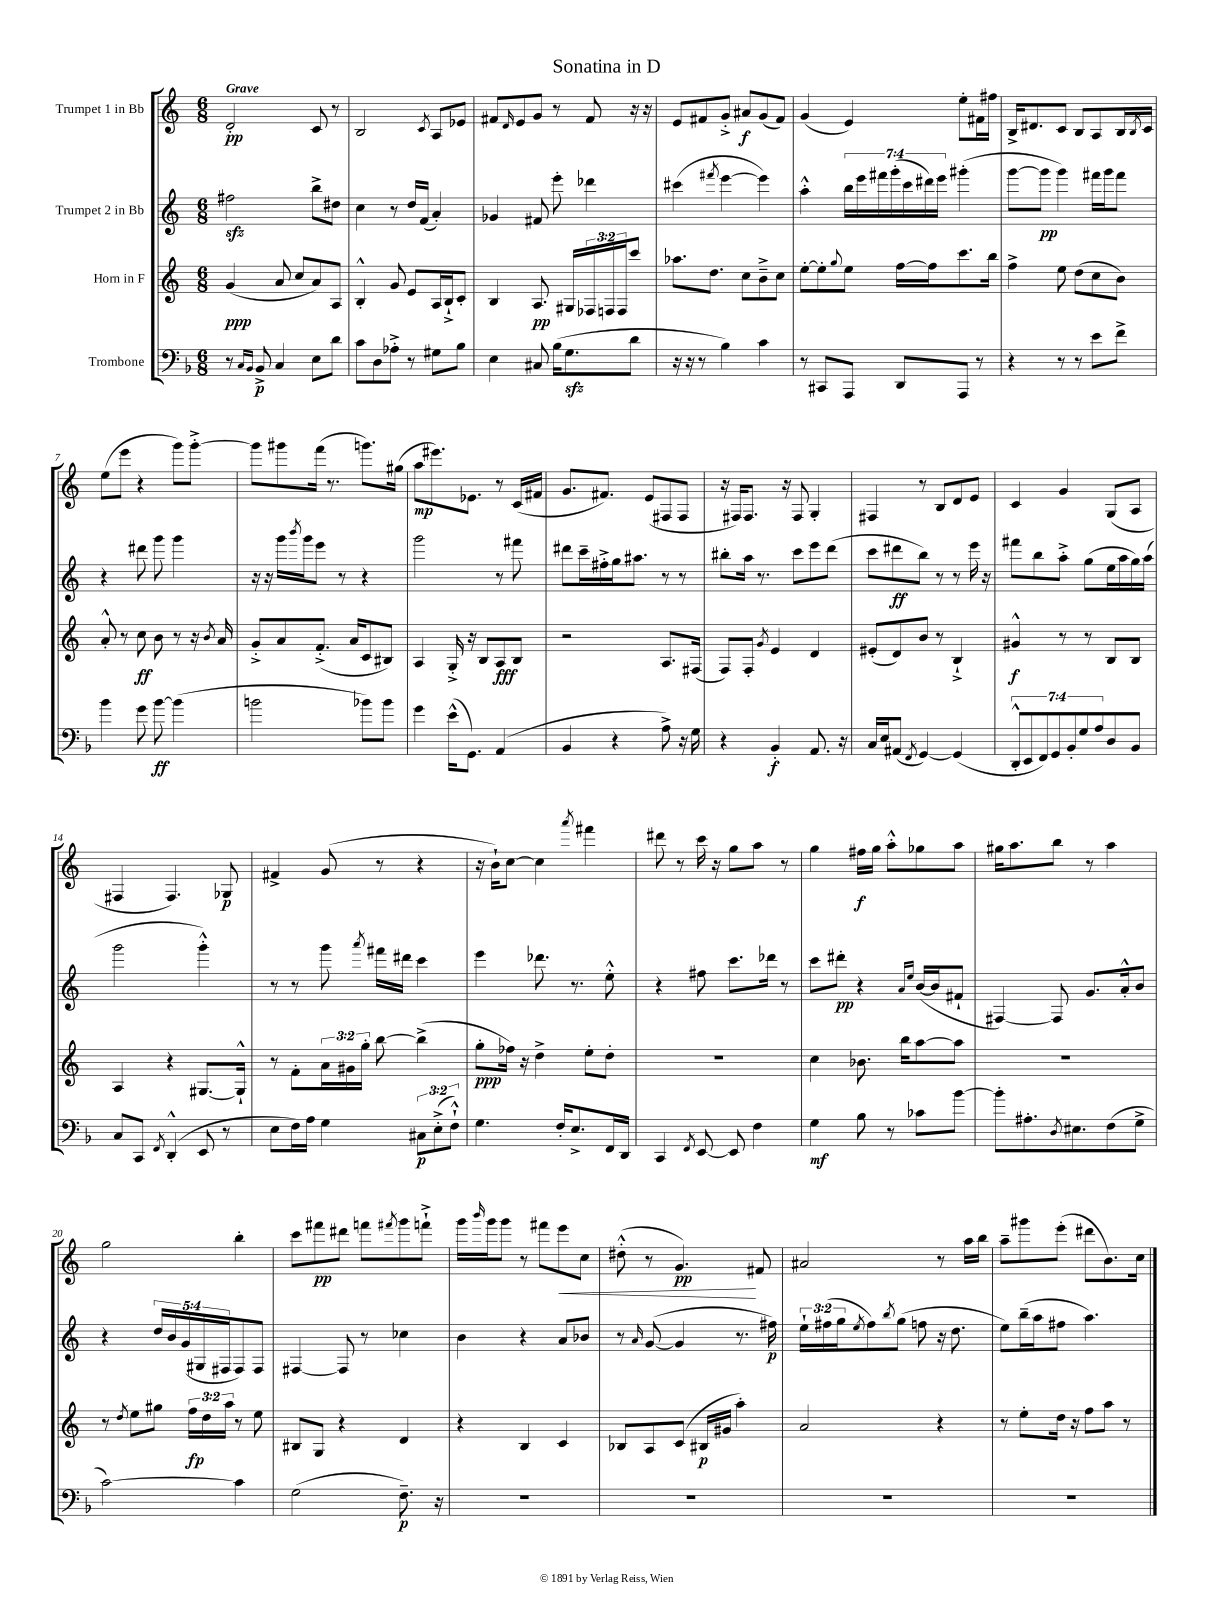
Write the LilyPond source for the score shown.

\header { title = "Sonatina in D" }
<<
\new StaffGroup <<
\new Staff = "s0" \with { instrumentName = "Trumpet 1 in Bb" } {
    \clef treble \key c \major \numericTimeSignature \time 6/8 \tempo "Grave"
    d'2-.\pp c'8 r8 |
    b2 \acciaccatura { c'8 } a8 ees'8 |
    fis'8 \grace { d'16 } e'8 g'8 r8 fis'8 r16 r16 |
    e'8 fis'8 g'8-.-> ais'8\f g'8( fis'8) |
    g'4( e'4) e''8-. fis'16 fis''16 |
    b16-> dis'8. c'8 b8 a8 b16 \acciaccatura { b8 } c'16 |
    e''8( e'''8 r4 g'''8) g'''8~-.-> |
    g'''8 gis'''8 f'''16( r8. g'''8.) gis''16( |
    a''8\mp eis'''8.) ees'8. r8 c'16( fis'16 |
    g'8. fis'8.) e'8( fis8 fis8 |
    r16 fis16) fis8. r16 fis8 g4-. |
    fis4 r8 b8 d'8 e'8 |
    c'4 g'4 g8( a8 |
    fis4 fis4.) ges8\p |
    fis'4-> g'8( r8 r4 |
    r16 b'16-!) c''8~ c''4 \acciaccatura { a'''8 } fis'''4 |
    dis'''8 r8 c'''16 r16 g''8 a''8 r8 |
    g''4 fis''16\f g''16 a''8-.-^ ges''8 a''8 |
    gis''16 a''8. b''8 r8 a''4 |
    g''2 b''4-. |
    c'''8 fis'''8\pp dis'''8 f'''8 \acciaccatura { fis'''8 } g'''8 f'''8-!-> |
    g'''16 \grace { b'''16 } g'''16 g'''8 r8 fis'''8 e'''8\< c''8 |
    dis''8-.-^( r8 g'4.\pp\!) fis'8 |
    ais'2 r8 a''16 b''16 |
    a''8-- gis'''8 e'''8-.( dis'''8 b'8.) c''16 \bar "|." |
}
\new Staff = "s1" \with { instrumentName = "Trumpet 2 in Bb" } {
    \clef treble \key c \major \numericTimeSignature \time 6/8 \override Staff.TupletNumber.text = #tuplet-number::calc-fraction-text
    fis''2\sfz b''8-> dis''8 |
    c''4 r8 d''16 f'16( a'4-.) |
    ges'4 fis'8 e'''8-. des'''4 |
    cis'''4( \acciaccatura { fis'''8 } e'''4~ e'''4) |
    a''4-.-^ \tuplet 7/4 { b''16 e'''16 fis'''16 g'''16-.( c'''16 dis'''16) e'''16 } gis'''4-.( |
    g'''8~ g'''8\pp g'''4) fis'''16 g'''16 fis'''8 |
    r4 dis'''8 g'''8 g'''4 |
    r16 r16 g'''16 \acciaccatura { b'''8 } g'''16 e'''8 r8 r4 |
    g'''2 r8 fis'''8 |
    dis'''8 c'''16-- fis''16-.-> g''16 ais''8. r8 r8 |
    bis''8-. a''16 r8. c'''8 e'''8 d'''8( |
    c'''8 dis'''8\ff b''8) r8 r8 e'''16 r16 |
    fis'''8 b''8 a''8-.-> g''8( e''16 a''16 g''16) a''16( |
    g'''2 g'''4-.-^) |
    r8 r8 g'''8 \acciaccatura { a'''8 } fis'''16 dis'''16 c'''4 |
    e'''4 des'''8. r8. e''8-.-^ |
    r4 fis''8 c'''8. des'''16 r8 |
    c'''8 dis'''8-.\pp r4 \grace { a'16 e''16 } b'16~( b'16 fis'8-! |
    fis4~) fis8 g'8. a'16-.-^ b'8 |
    r4 \tuplet 5/4 { d''16 b'16 g'16( gis16 fis16 } fis8) fis8 |
    fis4~ fis8 r8 ces''4 |
    b'4 r4 a'8 bes'8 |
    r8 \grace { a'16 } g'8~( g'4 r8. fis''16\p) |
    \tuplet 3/2 { e''16-! fis''16( g''16 } \acciaccatura { e''8 } fis''8) \acciaccatura { b''8 } g''8( f''8 r16 d''8. |
    e''8) b''16--( a''16 fis''8 a''4.) \bar "|." |
}
\new Staff = "s2" \with { instrumentName = "Horn in F" } {
    \clef treble \key c \major \numericTimeSignature \time 6/8 \override Staff.TupletNumber.text = #tuplet-number::calc-fraction-text
    g'4\ppp( a'8 c''8 a'8) a8 |
    b4-.-^ g'8 e'8 a16 b16-!-> c'8-. |
    b4 a8.\pp gis16 \tuplet 3/2 { fes16 f16 f16 } c'''8 |
    aes''8. d''8. c''8 b'8---> c''8 |
    e''8~-. e''8-. \appoggiatura { g''8 } e''8 f''16~ f''16 c'''8. b''16 |
    f''4-> e''8 d''8( c''8 b'8) |
    a'8-.-^ r8 c''8\ff b'8 r8 r16 \acciaccatura { b'8 } a'16 |
    g'8-.-> a'8 f'8.-.->( a'16 c'8 bis8) |
    a4 g16-.-> r16 b8 a8\fff b8 |
    r2 a8. fis16( |
    f8) f8-. \acciaccatura { g'8 } e'4 d'4 |
    eis'8-.( d'8) b'8 r8 b4-!-> |
    gis'4-^\f r8 r8 b8 b8 |
    a4 r4 gis8.~ gis16-!-^ |
    r8 f'8-. \tuplet 3/2 { a'16 gis'16 g''16-. } b''8~ b''4->( |
    g''8-.\ppp fes''16) r16 d''4-> e''8-. d''8-. |
    R2. |
    c''4 bes'8. b''16 a''8~ a''8 |
    R2. |
    r8 \acciaccatura { d''8 } e''8 gis''8 \tuplet 3/2 { f''16\fp d''16 a''16 } r8 e''8 |
    bis8 g8 r4 d'4 |
    r4 b4 c'4 |
    bes8 a8 c'8( bis16\p gis'16 a''4-.) |
    a'2 r4 |
    r8 e''8-. d''16 r16 f''8 a''8 r8 \bar "|." |
}
\new Staff = "s3" \with { instrumentName = "Trombone" } {
    \clef bass \key f \major \numericTimeSignature \time 6/8 \override Staff.TupletNumber.text = #tuplet-number::calc-fraction-text
    r8 \grace { c16 bes,16 } bes,8->\p c4 e8 d'8 |
    c'8 d8 aes8-.-> r8 gis8 bes8 |
    e4 cis8 bes16( g8.\sfz d'8 |
    r16 r16 r8 bes4) c'4 |
    r8 cis,8 a,,8 d,8 a,,8 r8 |
    r4 r8 r8 e'8 f'8-> |
    bes'4 g'8 bes'8~\ff bes'4( |
    b'2 bes'8) bes'8 |
    g'4 e'16-^( g,8.) a,4( |
    bes,4 r4 a8->) r16 g16 |
    r4 bes,4-.\f a,8. r16 |
    c16 e16 ais,8( \acciaccatura { f,8 } g,4~) g,4( |
    \tuplet 7/4 { d,8-.-^ e,8 f,8) g,8 bes,8-. g8 a8 } d8 bes,8 |
    c8 c,8 \acciaccatura { f,8 } d,4-.-^( e,8 r8 |
    e8 f16) a16 g4 \tuplet 3/2 { cis8\p e8-.->( f8-!-^) } |
    g4. f16-. e8.-> f,16 d,16 |
    c,4 \acciaccatura { f,8 } e,8~ e,8 f4 |
    g4\mf bes8 r8 ces'8 bes'8~ |
    bes'8-. ais8.-. \acciaccatura { d8 } eis8. f8( g8-> |
    c'2~) c'4 |
    g2( f8.--\p) r16 |
    R2. |
    R2. |
    R2. |
    R2. \bar "|." |
}
>>
>>
